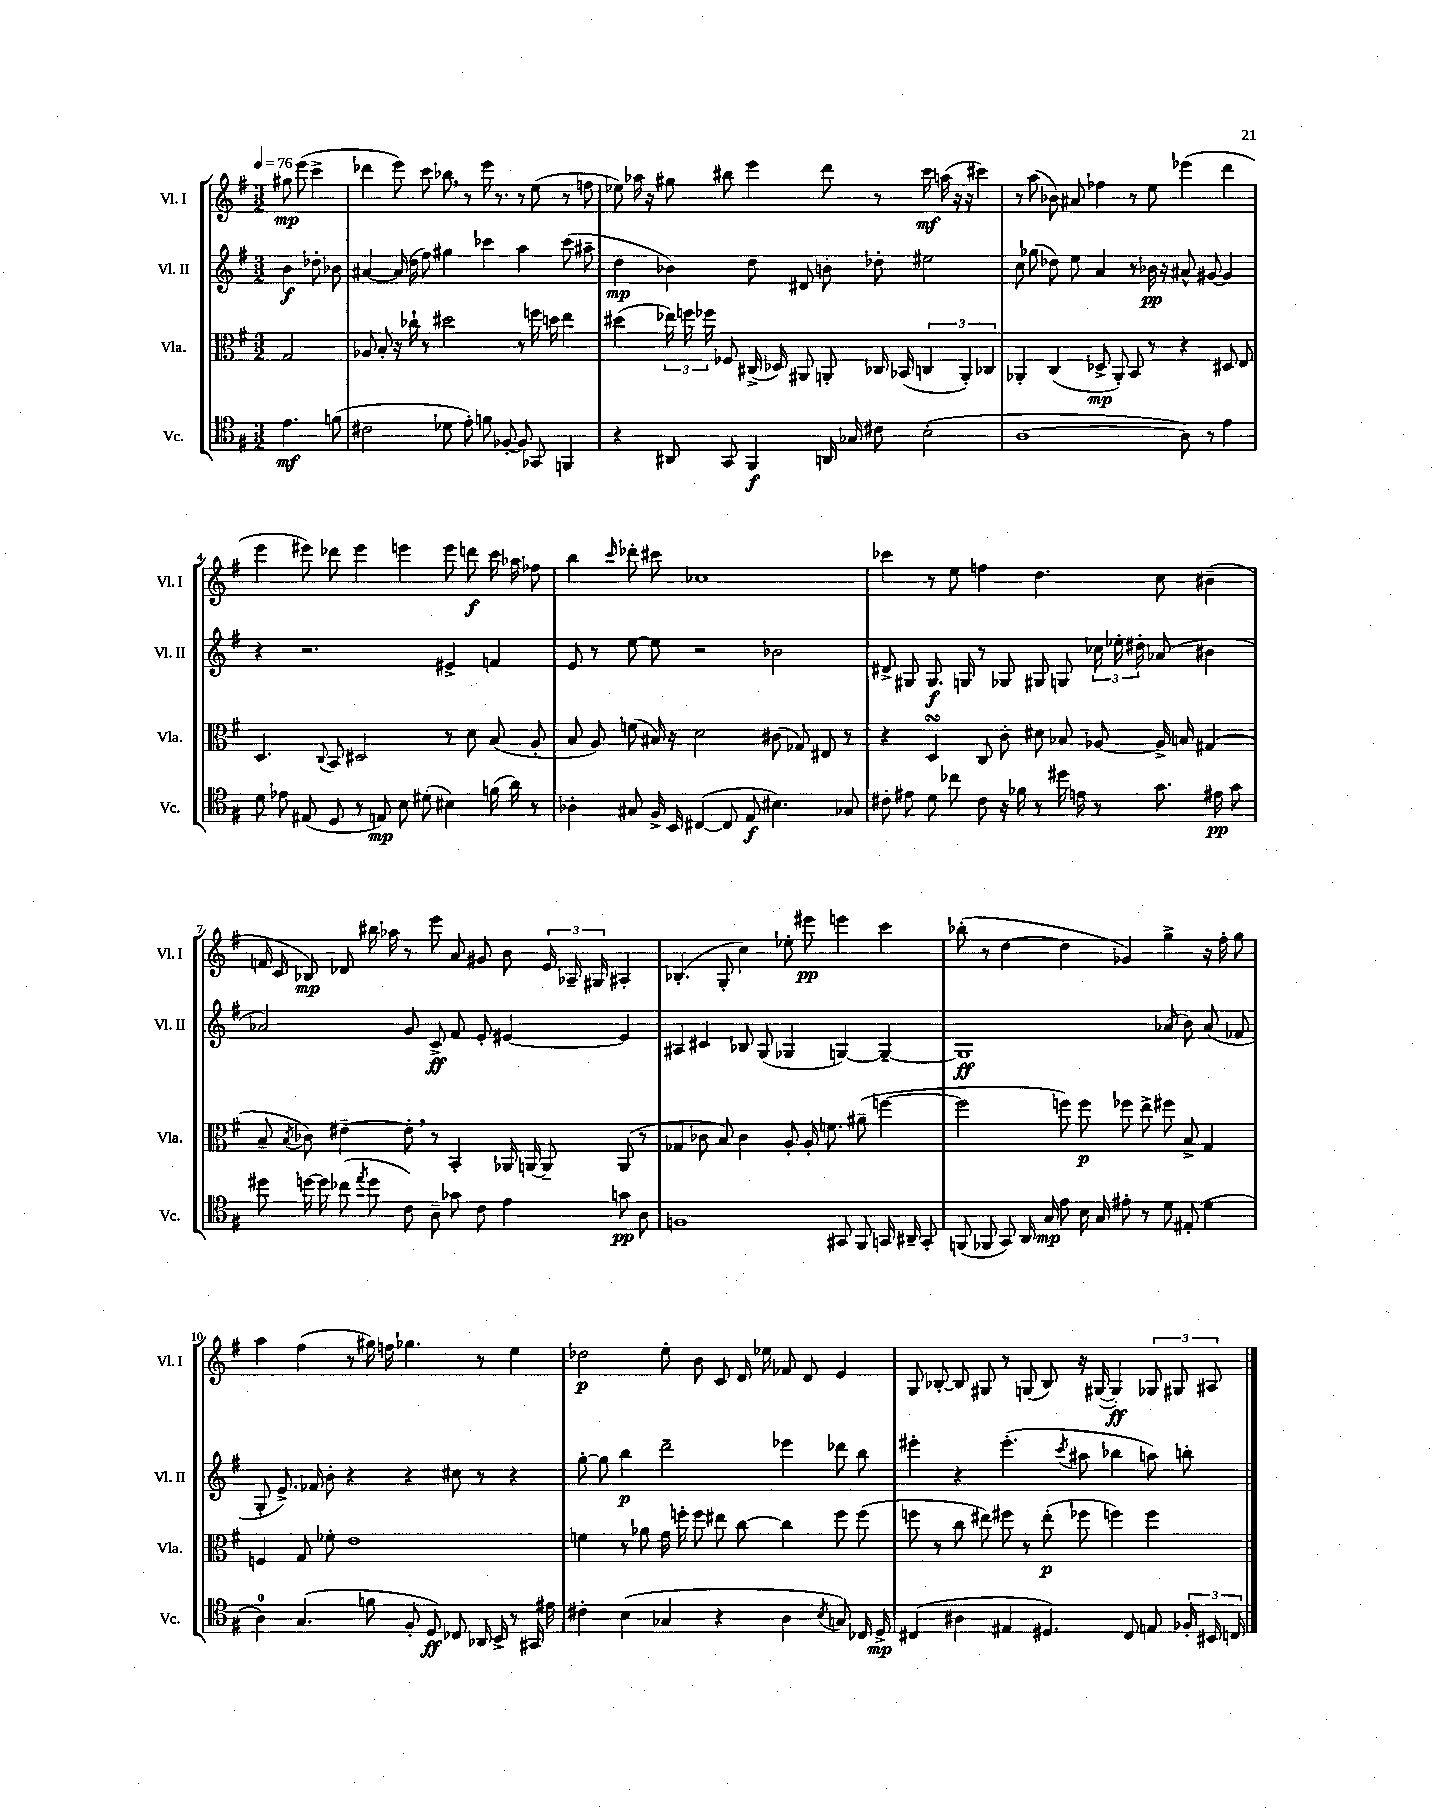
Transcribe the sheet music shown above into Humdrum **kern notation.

**kern	**kern	**kern	**kern
*staff4	*staff3	*staff2	*staff1
*clefC4	*clefC3	*clefG2	*clefG2
*k[f#]	*k[f#]	*k[f#]	*k[f#]
*M3/2	*M3/2	*M3/2	*M3/2
*MM76	*MM76	*MM76	*MM76
4.e	2G	4b	8gg#
.	.	.	(8eee
.	.	8dd-'	4ccc^
(8f	.	8b-	.
=	=	=	=
2c#	8A-	[4a#	4ddd-
.	8B'	.	.
.	16r	(16a#]	8eee)
.	16cc-`	16dd	.
.	8r	8ff#)	8ccc
8d-	2dd#	4gg#	8bb-
8e')	.	.	8r
8f	.	4ccc-	16eee
.	.	.	8.r
[8F-'	.	.	.
8F-]	8r	4aa	8r
8GG-	16ff	.	(8ee
.	16dd	.	.
4FF	4ee	(8ccc-	8r
.	.	8aa#~	8ff
=	=	=	=
4r	(4dd#	4dd	8ee-)
.	.	.	16aa-
.	.	.	16r
8AA#	24ee-)	4b-)	8gg#
.	24ff	.	.
.	24ff-	.	.
8GG	8F-	.	8bb#
4FF#	(16C#^	8dd	4eee
.	16D-)	.	.
.	8AA#	8d#	.
16AA	8AA'	8b'	8ddd
16G-	.	.	.
8c#	16C-	8dd-'	8r
.	(16BB-	.	.
(2B'	6C	2ee#	16ccc
.	.	.	(16aa
.	.	.	16r
.	6AA')	.	.
.	.	.	16r
.	.	.	4ccc#)
.	6C-	.	.
=	=	=	=
[1A	4AA-'	8cc	8r
.	.	(8gg-	(8aa
.	(4C	8dd-)	8b-)
.	.	8ee	8a#
.	8D-^	4a	4ff-
.	8AA-')	.	.
.	8BB	8r	8r
.	8r	16b-	8ee
.	.	16r	.
8A])	4r	8a#^^	(4eee-
8r	.	[8g#	.
4e	8D#	4g#]	4ddd
.	8E	.	.
=	=	=	=
8d	4.D	4r	4eee
8e-	.	.	.
(8E#	.	2.r	8eee#)
.	8qqC	.	.
8D	8BB	.	8ddd-
8r	2D#	.	4eee#
8E)	.	.	.
8B	.	.	4eee
(8d#'	.	.	.
4B#)	8r	4e#^	8eee
.	8d	.	8ddd
(16f	(8B	4f	16ccc
16a)	.	.	16aa-
8r	8A'	.	8ff-
=	=	=	=
4A-'	8B	8e	4bb
.	8A)	8r	.
.	.	.	16qqccc
8G#	(8f	[8ee	8ddd-'
16F#^	16B#)	8ee]	8ccc#
16BB	16r	.	.
([4C#	2d	2r	1cc-
8C#]	.	.	.
8E	.	.	.
4.B#)	(8c#	2b-	.
.	8G-)	.	.
.	8E#	.	.
8G-	8r	.	.
=	=	=	=
8c#'	4r	8d#^	4ccc-
8e#	.	8G#	.
8d	4D	8.G#	8r
8cc-	.	.	8ee
.	.	16G	.
8c#	8C	8r	4ff
16r	8c'	8G-	.
16f-	.	.	.
8r	8d#	8G#	4.dd
16dd#	8B-	8G	.
16e	.	.	.
8r	[8A-	24cc-	.
.	.	24ee-'	.
.	.	24dd#'	.
8.g	16A-^]	(8a-	8cc
.	16B	.	.
.	(4G#	4b#	(4b#~
16e#	.	.	.
8g	.	.	.
=	=	=	=
8dd#	8B~	2a-)	16f
.	.	.	16c
.	8qB	.	.
[16dd	8c-)	.	8B-)
16dd]	.	.	.
(8cc-	[4e#~	.	8d-
8qee	.	.	.
8dd	.	.	16bb#
.	.	.	16aa-
8c)	8e#']	8g	8r
8A~	8r	8c^	8eee
8g-	4BB'	8f#	8a
8c	.	8e'	8g#
4e	16AA-	[4e#	8b
.	[16AA	.	.
.	8AA~]	.	24e
.	.	.	24A-~
.	.	.	24G#
8g	(8AA	4e#]	4A#'
8A	8r	.	.
=	=	=	=
1F	4G-	4A#	(4.B-'
.	8c-	4c#	.
.	8B)	.	8G'
.	4c-	8B-	4cc)
.	.	(8G	.
.	8A'	4G-	8ee-'
.	16A'	.	8eee#
.	8.f	.	.
8GG#	.	[4G)	4eee
8FF#	(8a#~	.	.
16GG	[4ff	4G~_	4ccc
16AA#~	.	.	.
8GG'	.	.	.
=	=	=	=
(8FF	2ff]	1G]	(8bb-'
8FF-	.	.	8r
8GG)	.	.	[4dd
16AA	.	.	.
16G	.	.	.
8e	8ff)	.	4dd]
16B	8ff	.	.
16G	.	.	.
8e#'	8ff-	.	4g-)
8r	8ee^	.	.
8d	8ff#	(8a-	4gg^
(8E#'	8B^	8b)	.
4d	4G	(8a-	16r
.	.	.	16ff#'
.	.	8f-	8gg
=	=	=	=
4A)	4F	8G'	4aa
.	.	8.e^)	.
(4.G	8G	.	(4ff#
.	.	16f-	.
.	8f-'	8b'	.
.	1e	4r	8r
8f	.	.	16gg#)
.	.	.	16ff
8F#'	.	4r	4.gg-
8D)	.	.	.
8C-	.	8cc#	.
16AA-	.	8r	8r
16BB^	.	.	.
8r	.	4r	4ee
16GG#	.	.	.
16e#	.	.	.
=	=	=	=
4c#'	4f	[8gg'	2dd-
.	.	8gg]	.
(4B	8r	4bb	.
.	8a-	.	.
4G-	16g	2ddd~	8ee'
.	16ff'	.	.
.	8ff	.	8b
4r	8ee#	.	8c
.	[8cc	.	16d
.	.	.	16ee-
4A	4cc]	4eee-	8f-
.	.	.	8d
8qB	.	.	.
8G)	8ff	8ddd-	4e
16C-	(8ff	8bb	.
16D^	.	.	.
=	=	=	=
(4C#	8ff	4eee#'	8G
.	8r	.	[8B-'
4A#	8cc	4r	8B-]
.	8ee#)	.	8G#
4E#	8ff#	(4.eee#'	8r
.	8r	.	(8G
4.D#)	(8ee#'	.	8B-)
.	.	8qccc	.
.	8ff-	8aa#	16r
.	.	.	([16G#
.	4ff)	4bb-	4G#'])
8C#	.	.	.
8E	4ff	8aa)	12G-
.	.	.	12G#
24F-'	.	8bb'	.
24BB#	.	.	12A#
24C	.	.	.
==	==	==	==
*-	*-	*-	*-
